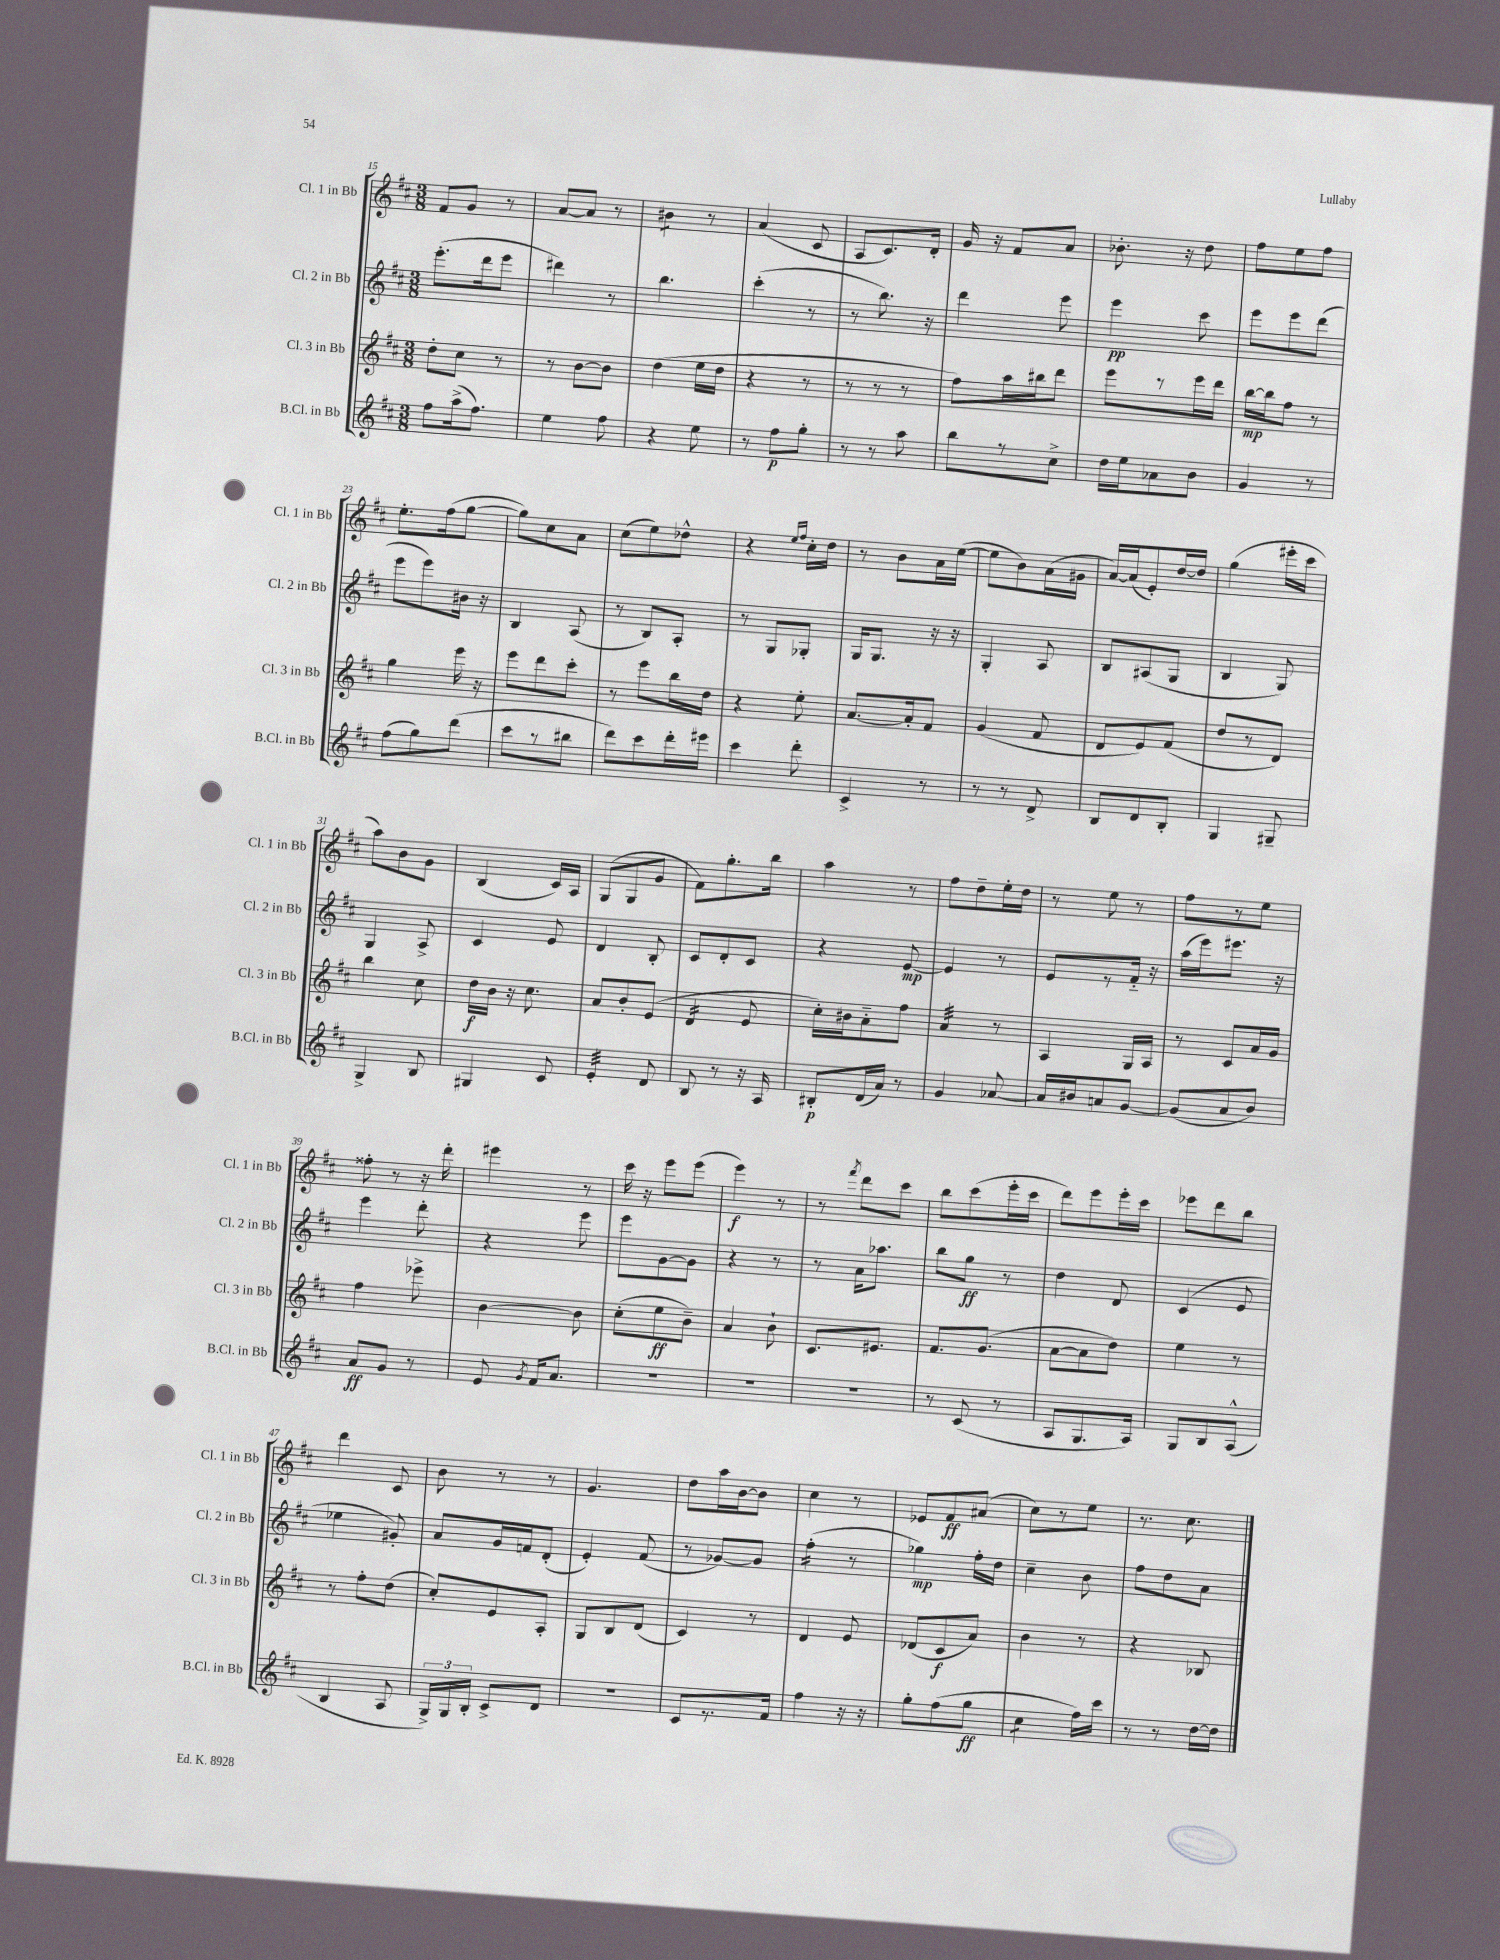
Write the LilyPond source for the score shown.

<<
\new StaffGroup <<
\new Staff = "s0" \with { instrumentName = "Cl. 1 in Bb" shortInstrumentName = "Cl. 1 in Bb" } {
    \clef treble \key d \major \numericTimeSignature \time 3/8
    \autoBeamOff fis'8[ g'8] r8 |
    a'8[~ a'8] r8 |
    bis'4:8 r8 |
    a'4( cis'8 |
    a8[ cis'8.) d'16]-. |
    g'16 r16 fis'8[ a'8] |
    bes'8.-. r16 d''8 |
    fis''8[ e''8 fis''8] |
    e''8.[-. fis''16( g''8]~ |
    g''8[) cis''8 a'8] |
    cis''8[( e''8) des''8]-^ |
    r4 \grace { e''16[ fis''16] } cis''16[-. d''16] |
    r8 b'8[ a'16 e''16]~( |
    e''8[ b'8) a'16( gis'16] |
    a'16[~) a'16( e'8-.) d''16~ d''16] |
    g''4( eis'''16[-. cis'''16] |
    a''8[) b'8 g'8] |
    b4( cis'16[) a16] |
    g8[( g8 g'8] |
    fis'8[) g''8.-. b''16] |
    a''4 r8 |
    fis''8[ d''8-- e''16-. d''16] |
    r8 e''8 r8 |
    fis''8[ r8 e''8] |
    fisis''8-. r8 r16 d'''16-. |
    eis'''4 r8 |
    cis'''16 r16 e'''8[ e'''8]( |
    e'''4\f) r8 |
    r8 \acciaccatura { fis'''8 } d'''8[ cis'''8] |
    b''8[ cis'''8( e'''16-. cis'''16] |
    d'''8[) e'''8 e'''16-. cis'''16] |
    ees'''8[ d'''8 b''8] |
    d'''4 cis'8 |
    b'8 r8 r8 |
    g'4. |
    d''8[ a''16 b'16~ b'8] |
    cis''4 r8 |
    ees'8[ fis'8\ff ais'8]( |
    cis''8[) r8 e''8] |
    r8. cis''8. \bar "|." |
}
\new Staff = "s1" \with { instrumentName = "Cl. 2 in Bb" shortInstrumentName = "Cl. 2 in Bb" } {
    \clef treble \key d \major \numericTimeSignature \time 3/8
    \autoBeamOff e'''8.[-.( d'''16 e'''8] |
    dis'''4) r8 |
    b''4. |
    cis'''4-.( r8 |
    r8 b''8.) r16 |
    d'''4 e'''8 |
    e'''4\pp cis'''8 |
    e'''8[ e'''8 d'''8]( |
    e'''8[ e'''8) bis'16] r16 |
    b4 a8( |
    r8 b8[) a8]-. |
    r8 g8[ ges8]-. |
    g16[ g8.] r16 r16 |
    g4-. a8 |
    b8[ ais8( g8] |
    b4 g8) |
    g4 a8-> |
    cis'4 e'8 |
    d'4 b8-. |
    cis'8[ d'8-. cis'8] |
    r4 e'8~\mp |
    e'4 r8 |
    e'8[ r8 fis'16]-_ r16 |
    a''16[( e'''16) eis'''8.] r16 |
    e'''4 d'''8-. |
    r4 e'''8 |
    e'''8[ g'8~ g'8] |
    r4 r8 |
    r8 a'16[ aes''8.] |
    b''8[ g''8]\ff r8 |
    d''4 d'8 |
    cis'4( e'8 |
    ees''4 gis'8-.) |
    a'8[ g'16 f'16 d'8]-.( |
    e'4-.) fis'8( |
    r8 ges'8[~) ges'8] |
    fis''4:16-.( r8 |
    ges''4\mp) fis''16[-. d''16] |
    cis''4-- b'8 |
    fis''8[ d''8 a'8] \bar "|." |
}
\new Staff = "s2" \with { instrumentName = "Cl. 3 in Bb" shortInstrumentName = "Cl. 3 in Bb" } {
    \clef treble \key d \major \numericTimeSignature \time 3/8
    \autoBeamOff d''8[-. cis''8] r8 |
    r8 b'8[~ b'8] |
    d''4( e''16[ d''16] |
    r4 r8 |
    r8 r8 r8 |
    fis''8[) a''16 bis''16 d'''8] |
    e'''8[ r8 e'''16 d'''16] |
    b''16[~\mp b''16 fis''8] r8 |
    g''4 e'''16 r16 |
    e'''8[ d'''8 cis'''8]-. |
    r8 e'''8[ b''16 d''16] |
    r4 e''8-. |
    a'8.[~ a'16-. fis'8] |
    g'4( fis'8 |
    d'8[ e'8) fis'8]( |
    d''8[ r8 d'8]) |
    b''4 cis''8 |
    d''16[\f b'16] r16 cis''8. |
    a'8[ b'8-. e'8]( |
    d'4:16 e'8 |
    cis''16[-.) bis'16 a'8-_ fis''8] |
    a'4:32 r8 |
    a4 g16[ a16] |
    r8 cis'8[ a'16 g'16] |
    fis''4 ees'''8-> |
    b'4~ b'8 |
    cis''8[-.( e''8\ff b'8]--) |
    a'4 b'8-! |
    cis'8.[ eis'8.] |
    fis'8.[ g'8.]( |
    a'8[~ a'8 d''8]) |
    e''4 r8 |
    r8 fis''8[-. d''8]( |
    cis''8[-.) e'8 a8]-. |
    g8[ b8 d'8]( |
    cis'4) r8 |
    d'4 e'8 |
    des'8[( cis'8\f a'8]) |
    b'4 r8 |
    r4 bes8 \bar "|." |
}
\new Staff = "s3" \with { instrumentName = "B.Cl. in Bb" shortInstrumentName = "B.Cl. in Bb" } {
    \clef treble \key d \major \numericTimeSignature \time 3/8
    \autoBeamOff fis''8[ a''16->( fis''8.]) |
    e''4 fis''8 |
    r4 e''8 |
    r8 fis''8[\p g''8]-. |
    r8 r8 a''8 |
    b''8[ r8 cis''8]-> |
    d''16[ e''16 aes'8 b'8] |
    g'4 r8 |
    fis''8[( g''8) d'''8]( |
    cis'''8[ r8 bis''8] |
    d'''8[) cis'''8 d'''16-. eis'''16] |
    cis'''4 d'''8-. |
    cis'4-> r8 |
    r8 r8 d'8-> |
    b8[ d'8 b8]-. |
    g4 gis8-- |
    g4-> b8 |
    gis4 cis'8 |
    e'4:32-. d'8 |
    b8 r8 r16 a16 |
    bis8[-.\p d'16( a'16]) r8 |
    g'4 aes'8~ |
    aes'16[ bis'16 a'8 g'8]~ |
    g'8[( a'8 b'8]) |
    a'8[\ff g'8] r8 |
    e'8 \acciaccatura { g'8 } fis'16[ a'8.] |
    R4. |
    R4. |
    R4. |
    r8 cis'8( r8 |
    a8[ g8. a16]) |
    g8[ b8 a8]-^( |
    b4 a8 |
    \tuplet 3/2 { g16[->) g16 b16]-. } cis'8[-> d'8] |
    R4. |
    cis'8[ r8. fis'16] |
    fis''4 r16 r16 |
    g''8[-. fis''8( g''8]\ff |
    cis''4:8 fis''16[) cis'''16] |
    r8 r8 d''16[~ d''16] \bar "|." |
}
>>
>>
\layout { \context { \Score currentBarNumber = #15 } }
